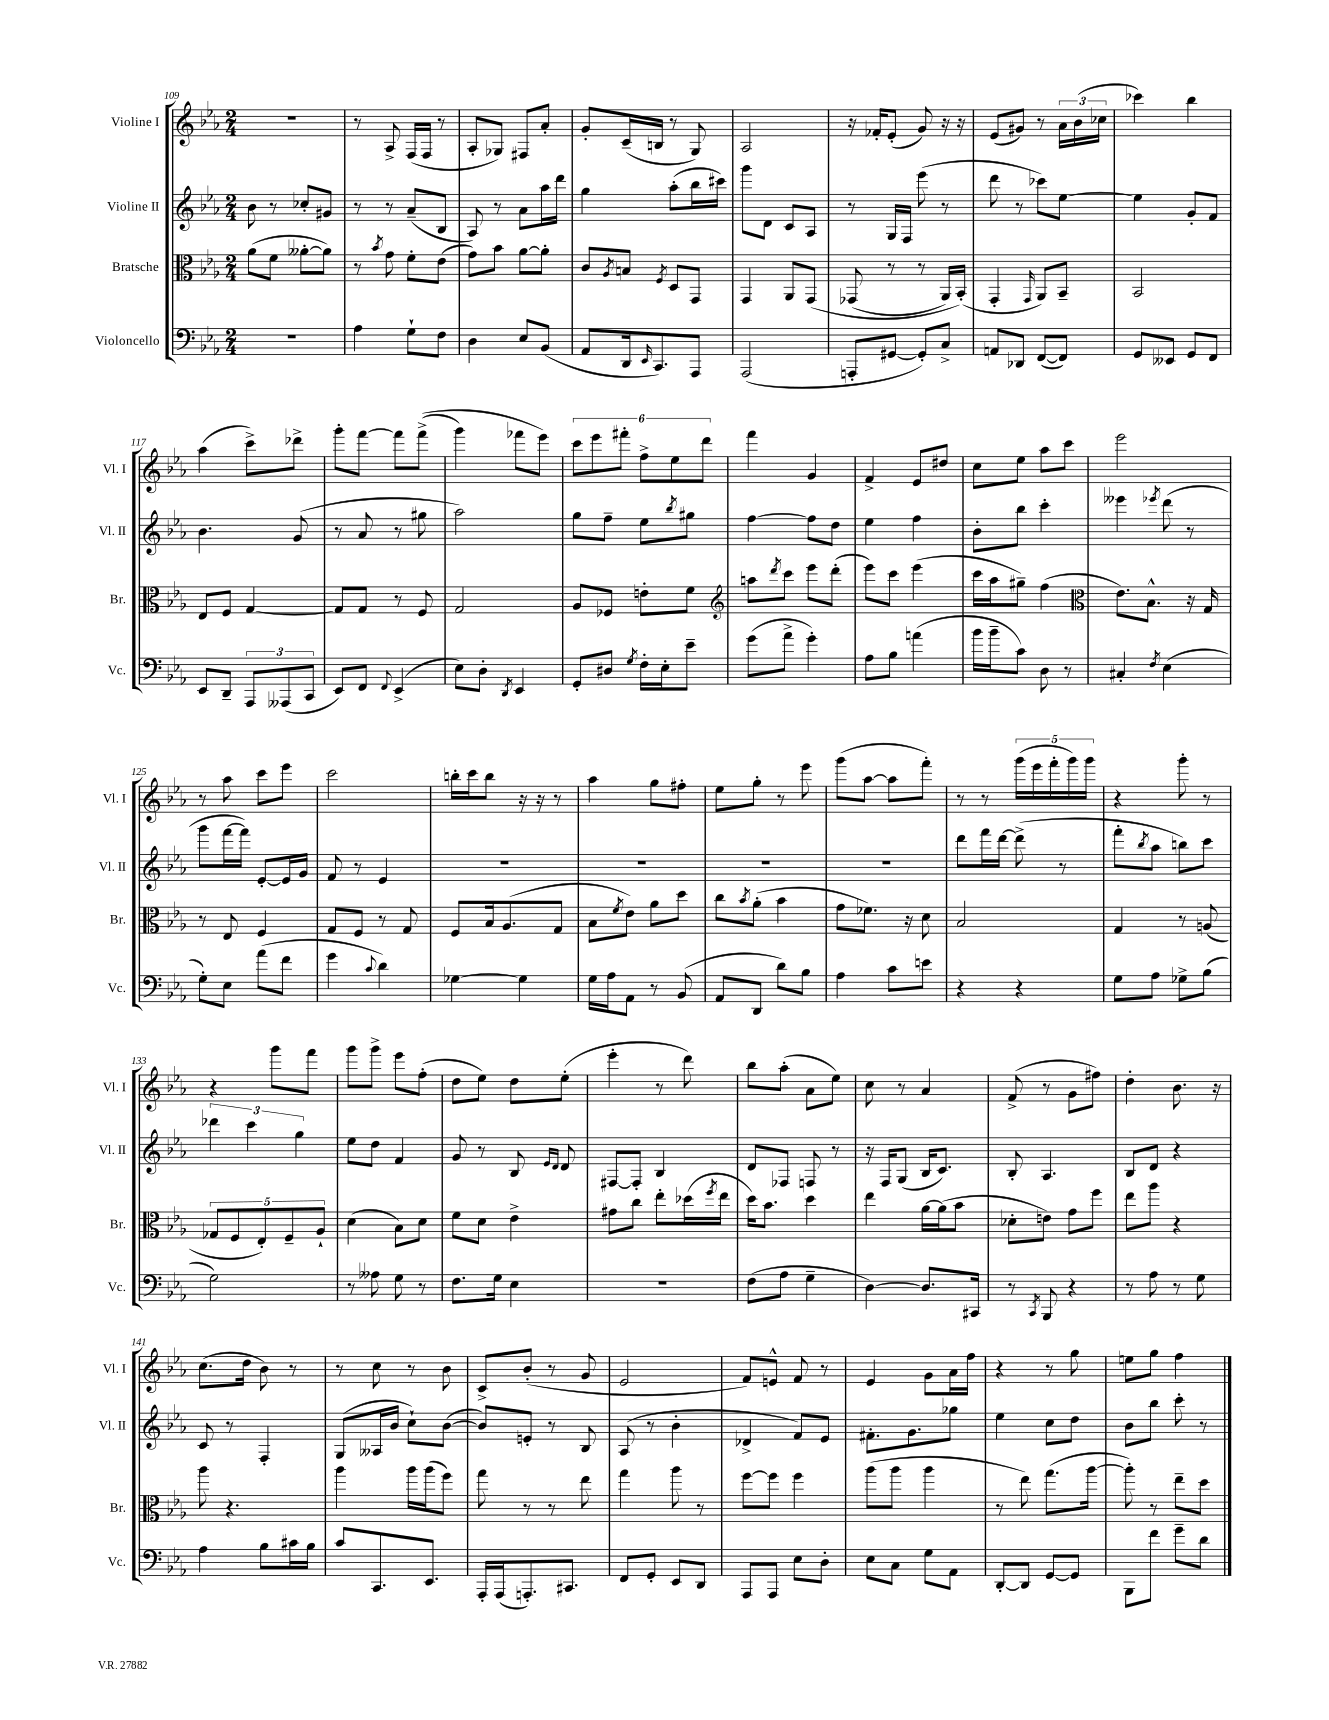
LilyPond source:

<<
\new StaffGroup <<
\new Staff = "s0" \with { instrumentName = "Violine I" shortInstrumentName = "Vl. I" } {
    \clef treble \key ees \major \numericTimeSignature \time 2/4
    R2 |
    r8 aes8-> f16( f16 r8 |
    aes8-. ges8) fis8 aes'8-. |
    g'8-. c'16--( b16 r8 g8) |
    aes2 |
    r16 fes'16-. ees'8-.( g'8) r16 r16 |
    ees'8( gis'8) r8 \tuplet 3/2 { aes'16 bes'16( ces''16 } |
    ces'''4) bes''4 |
    aes''4( c'''8->) des'''8-> |
    g'''8-. f'''8~ f'''8 f'''8->(\( |
    g'''4) fes'''8 ees'''8\) |
    \tuplet 6/4 { c'''8 ees'''8 fis'''8-. f''8-> ees''8 d'''8 } |
    f'''4 g'4 |
    f'4-> ees'8 dis''8 |
    c''8 ees''8 aes''8 c'''8 |
    ees'''2 |
    r8 aes''8 c'''8 ees'''8 |
    c'''2 |
    b''16-. c'''16 b''8 r16 r16 r8 |
    aes''4 g''8 fis''8-. |
    ees''8 g''8-. r8 ees'''8 |
    g'''8( aes''8~ aes''8 f'''8-.) |
    r8 r8 \tuplet 5/4 { g'''16( ees'''16 f'''16-. g'''16) g'''16 } |
    r4 g'''8-. r8 |
    r4 g'''8 f'''8 |
    g'''8 g'''8-> ees'''8 f''8-.( |
    d''8 ees''8) d''8 ees''8-.( |
    ees'''4-. r8 d'''8) |
    bes''8 aes''8-.( aes'8 ees''8) |
    c''8 r8 aes'4 |
    f'8->( r8 g'8 fis''8) |
    d''4-. bes'8. r16 |
    c''8.( d''16 bes'8) r8 |
    r8 c''8 r8 bes'8 |
    c'8-> bes'8-.( r8 g'8 |
    ees'2 |
    f'8) e'8-^ f'8 r8 |
    ees'4 g'8 aes'16 f''16 |
    r4 r8 g''8 |
    e''8 g''8 f''4 \bar "|." |
}
\new Staff = "s1" \with { instrumentName = "Violine II" shortInstrumentName = "Vl. II" } {
    \clef treble \key ees \major \numericTimeSignature \time 2/4
    bes'8 r8 ces''8-. gis'8 |
    r8 r8 aes'8--( bes8 |
    aes8) r8 aes'8 aes''16 d'''16 |
    g''4 aes''8-.( bes''16 cis'''16) |
    g'''8 d'8 c'8 aes8 |
    r8 g16 f16 ees'''8( r8 |
    d'''8 r8 ces'''8) ees''8~ |
    ees''4 g'8-. f'8 |
    bes'4. g'8( |
    r8 aes'8 r8 gis''8 |
    aes''2) |
    g''8 f''8-- ees''8 \acciaccatura { bes''8 } gis''8 |
    f''4~ f''8 d''8 |
    ees''4 f''4 |
    bes'8-. bes''8 c'''4-. |
    eeses'''4 \acciaccatura { ees'''8 } d'''8( r8 |
    g'''8 f'''16~ f'''16) ees'8~-. ees'16 g'16 |
    f'8 r8 ees'4 |
    R2 |
    R2 |
    R2 |
    R2 |
    d'''8 f'''16 d'''16~ d'''8->( r8 |
    f'''8-. \acciaccatura { bes''8 } aes''8 b''8) c'''8 |
    \tuplet 3/2 { des'''4 c'''4 g''4 } |
    ees''8 d''8 f'4 |
    g'8 r8 bes8 \grace { ees'16 d'16 } d'8 |
    fis8~ fis8-. bes4 |
    d'8 fes8 f8 r8 |
    r16 f16 g8( bes16 c'8.) |
    bes8-. aes4. |
    bes8 d'8 r4 |
    c'8 r8 f4-. |
    g8( aeses16 bes'16 c''8-!) bes'8~( |
    bes'8) e'8-. r8 bes8 |
    aes8( r8 bes'4-. |
    des'4-> f'8) ees'8 |
    fis'8.-. g'8. ges''8 |
    ees''4 c''8 d''8 |
    bes'8 bes''8 c'''8-. r8 \bar "|." |
}
\new Staff = "s2" \with { instrumentName = "Bratsche" shortInstrumentName = "Br." } {
    \clef alto \key ees \major \numericTimeSignature \time 2/4
    aes'8( f'8 aeses'8~-. aeses'8) |
    r8 \acciaccatura { bes'8 } g'8 f'8-. ees'8( |
    g'8) bes'8 aes'8~ aes'8-. |
    c'8 \acciaccatura { aes8 } b8 \acciaccatura { f8 } d8 g,8 |
    g,4 aes,8 g,8\( |
    ges,8( r8 r8 aes,16) bes,16-.(\) |
    g,4-. \grace { g,16 } aes,8) bes,8-- |
    bes,2 |
    ees8 f8 g4~ |
    g8 g8 r8 f8 |
    g2 |
    aes8 fes8 e'8-. f'8 |
    \clef treble a''8 \acciaccatura { d'''8 } c'''8 ees'''8 d'''8-.( |
    ees'''8) c'''8 ees'''4( |
    c'''16 aes''16 gis''8--) f''4( |
    \clef alto ees'8.) bes8.-^ r16 g16 |
    r8 ees8 f4 |
    g8 f8 r8 g8 |
    f8 bes16 aes8.( g8 |
    bes8 \acciaccatura { f'8 } ees'8) aes'8 d''8 |
    c''8 \acciaccatura { bes'8 } aes'8-.( bes'4 |
    g'8 fes'8.) r16 d'8 |
    bes2 |
    g4 r8 a8( |
    \tuplet 5/4 { ges8 f8 ees8-.) f8-- aes8-! } |
    d'4( bes8) d'8 |
    f'8 d'8 ees'4-> |
    gis'8 c''8 ees''8-. des''16( \acciaccatura { f''8 } ees''16 |
    d''16) bes'8. d''4 |
    ees''4 aes'16~ aes'16( bes'8 |
    des'8-. e'8) g'8 f''8 |
    ees''8 aes''8 r4 |
    aes''8 r4. |
    aes''4 aes''16 aes''16( f''8) |
    g''8 r8 r8 ees''8 |
    g''4 aes''8 r8 |
    f''8~ f''8 f''4 |
    aes''8( aes''8 aes''4 |
    r8 ees''8) g''8.( aes''16~ |
    aes''8-.) r8 ees''8-- d''8 \bar "|." |
}
\new Staff = "s3" \with { instrumentName = "Violoncello" shortInstrumentName = "Vc." } {
    \clef bass \key ees \major \numericTimeSignature \time 2/4
    r2 |
    aes4 g8-! f8 |
    d4 ees8 bes,8( |
    aes,8 d,16 \grace { ees,16 } c,8.) aes,,8 |
    aes,,2( |
    a,,8-. gis,8~ gis,8-.) c8-> |
    a,8 des,8 f,8~( f,8) |
    g,8 eeses,8 g,8 f,8 |
    ees,8 d,8-- \tuplet 3/2 { aes,,8 aeses,,8( c,8 } |
    ees,8) f,8 \appoggiatura { f,8 } ees,4->( |
    ees8) d8-. \acciaccatura { d,8 } ees,4 |
    g,8-. dis8 \acciaccatura { g8 } f16-. ees16-. ees'8-- |
    g'8( aes'8-> g'4-.) |
    aes8 bes8 a'4( |
    bes'16 bes'16-- c'8) d8 r8 |
    cis4-. \acciaccatura { f8 } ees4( |
    g8-.) ees8 aes'8( f'8 |
    g'4 \appoggiatura { c'8 } d'4) |
    ges4~ ges4 |
    g16 aes16 aes,8 r8 bes,8( |
    aes,8 d,8 d'8) bes8 |
    aes4 c'8 e'8 |
    r4 r4 |
    g8 aes8 ges8-> bes8( |
    g2) |
    r8 aeses8 g8 r8 |
    f8. g16 ees4 |
    R2 |
    f8( aes8 g4-- |
    d4~) d8. cis,16 |
    r8 \acciaccatura { c,8 } bes,,8 r4 |
    r8 aes8 r8 g8 |
    aes4 bes8 cis'16 bes16 |
    c'8 c,8. ees,8. |
    aes,,16-. aes,,16( a,,8.-.) cis,8. |
    f,8 g,8-. ees,8 d,8 |
    aes,,8 aes,,8 ees8 d8-. |
    ees8 c8 g8 aes,8 |
    d,8~-. d,8 g,8~ g,8 |
    bes,,8 f'8 g'8-- d'8 \bar "|." |
}
>>
>>
\layout { \context { \Score currentBarNumber = #109 } }
